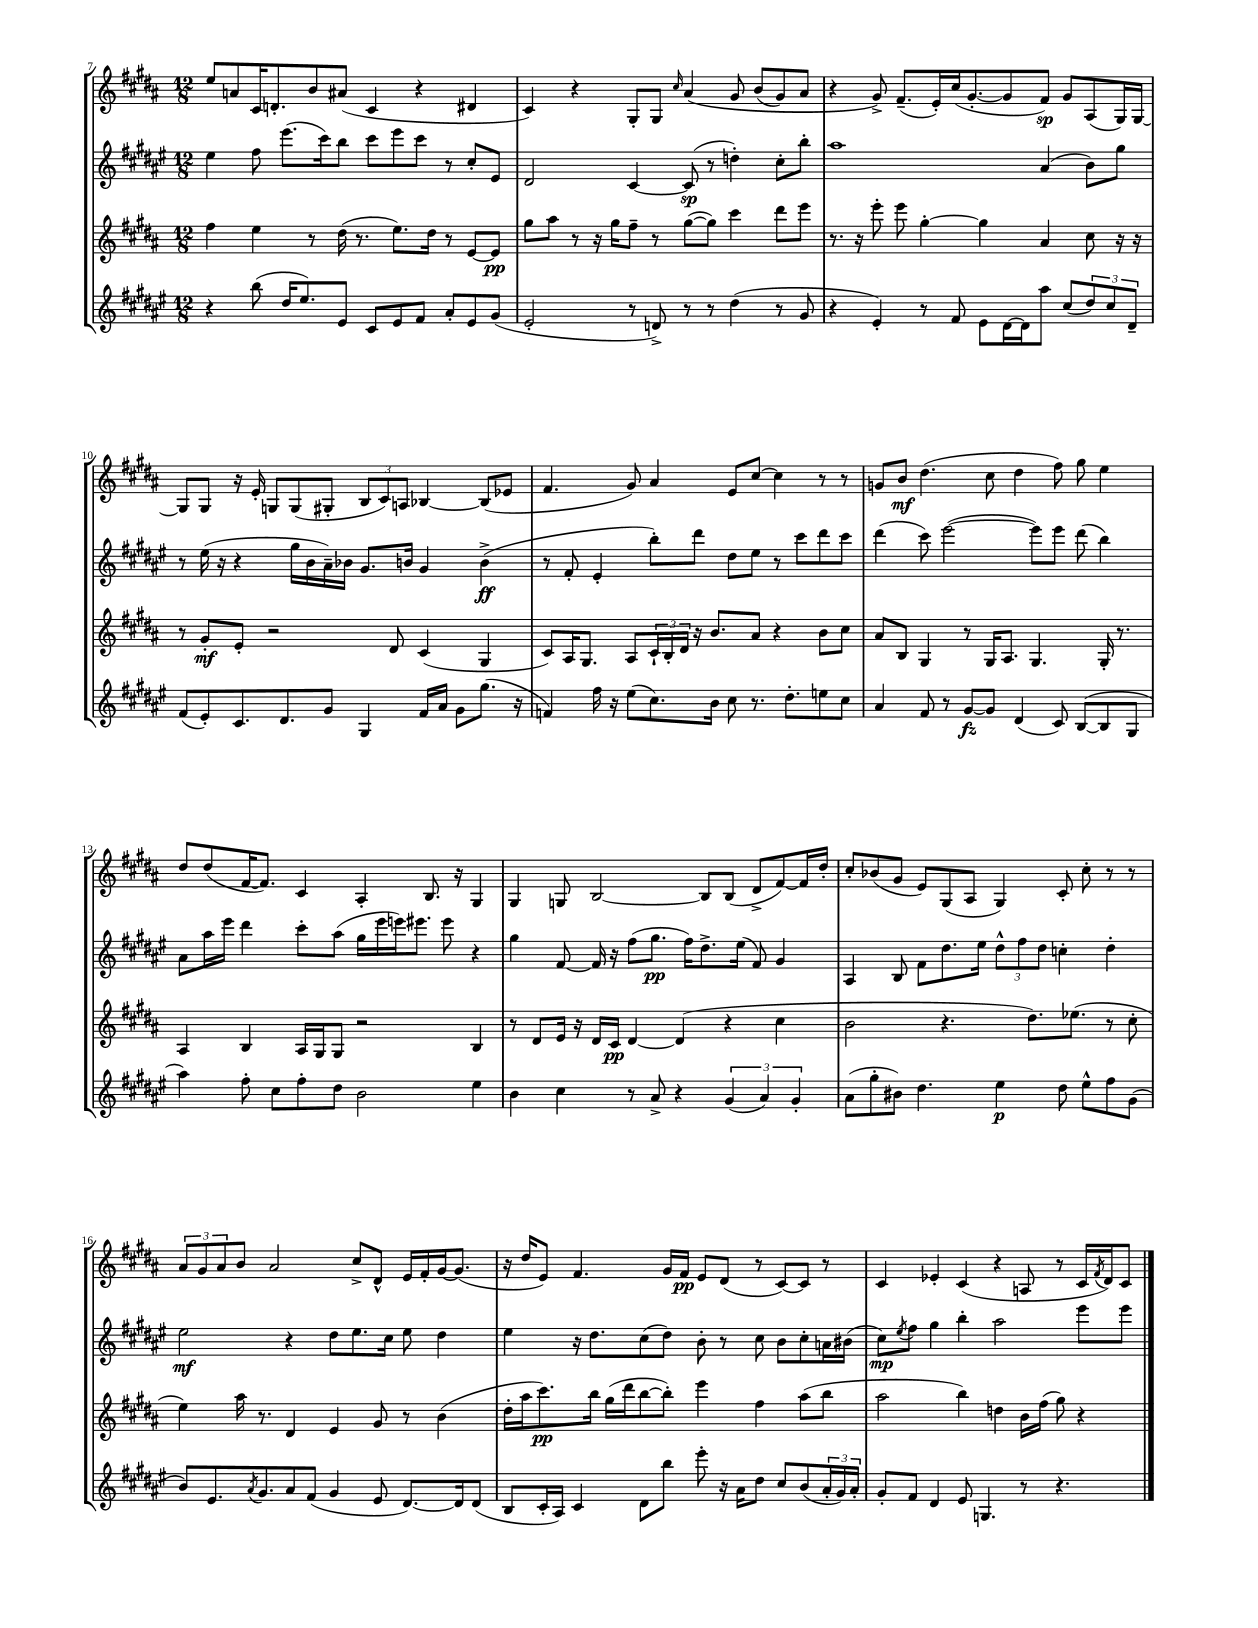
<<
\new StaffGroup <<
\new Staff = "s0" {
    \clef treble \key b \major \numericTimeSignature \time 12/8
    e''8 a'8 cis'16 d'8.-. b'8 ais'8( cis'4 r4 dis'4 |
    cis'4) r4 gis8-. gis8 \grace { cis''16 } ais'4\( gis'8 b'8( gis'8) ais'8 |
    r4 gis'8->\) fis'8.--( e'16-.) cis''16( gis'8.~-. gis'8 fis'8\sp) gis'8 ais8( gis16) gis16~ |
    gis8 gis8 r16 e'16-. g8 g8( gis8-. \tuplet 3/2 { b8 cis'8) a8 } bes4~ bes8( ees'8 |
    fis'4. gis'8) ais'4 e'8 cis''8~ cis''4 r8 r8 |
    g'8 b'8\mf dis''4.( cis''8 dis''4 fis''8) gis''8 e''4 |
    dis''8 dis''8( fis'16~ fis'8.) cis'4 ais4-. b8. r16 gis4 |
    gis4 g8 b2~ b8 b8( dis'8-> fis'8~) fis'16 dis''16-. |
    cis''8-. bes'8( gis'8 e'8) gis8( ais8 gis4) cis'8-. cis''8-. r8 r8 |
    \tuplet 3/2 { ais'8 gis'8 ais'8 } b'8 ais'2 cis''8-> dis'8-^ e'16 fis'16-. gis'16~ gis'8.( |
    r16 dis''16 e'8) fis'4. gis'16 fis'16\pp e'8 dis'8( r8 cis'8~) cis'8 r8 |
    cis'4 ees'4-. cis'4( r4 a8 r8 cis'16 \acciaccatura { fis'8 } dis'16) cis'8 \bar "|." |
}
\new Staff = "s1" {
    \clef treble \key fis \major \numericTimeSignature \time 12/8
    eis''4 fis''8 eis'''8.( cis'''16) b''8 cis'''8 eis'''8 cis'''8 r8 cis''8-. eis'8 |
    dis'2 cis'4~ cis'8\sp( r8 d''4-.) cis''8-. b''8-. |
    ais''1 ais'4( b'8) gis''8 |
    r8 eis''16( r16 r4 gis''16 b'16 ais'16--) bes'16 gis'8. b'16 gis'4 b'4->\ff( |
    r8 fis'8-. eis'4-. b''8-.) dis'''8 dis''8 eis''8 r8 cis'''8 dis'''8 cis'''8 |
    dis'''4( cis'''8) eis'''2~( eis'''8) eis'''8 dis'''8( b''4) |
    ais'8 ais''16 eis'''16 dis'''4 cis'''8-. ais''8( gis''16 eis'''16 e'''16) eis'''8. eis'''8 r4 |
    gis''4 fis'8~ fis'16 r16 fis''8( gis''8.\pp fis''16) dis''8.-> eis''16( fis'8) gis'4 |
    ais4 b8 fis'8 dis''8. eis''16 \tuplet 3/2 { dis''8-^ fis''8 dis''8 } c''4-. dis''4-. |
    eis''2\mf r4 dis''8 eis''8. cis''16 eis''8 dis''4 |
    eis''4 r16 dis''8. cis''8( dis''8) b'8-. r8 cis''8 b'8 cis''8-. a'16 bis'16( |
    cis''8\mp) \acciaccatura { eis''8 } fis''8 gis''4 b''4-. ais''2 eis'''8 eis'''8 \bar "|." |
}
\new Staff = "s2" {
    \clef treble \key b \major \numericTimeSignature \time 12/8
    fis''4 e''4 r8 dis''16( r8. e''8.) dis''16 r8 e'8~ e'8\pp |
    gis''8 ais''8 r8 r16 gis''16 fis''8-- r8 gis''8~( gis''8) cis'''4 dis'''8 e'''8 |
    r8. r16 e'''8-. e'''8 gis''4~-. gis''4 ais'4 cis''8 r16 r16 |
    r8 gis'8-.\mf e'8-. r2 dis'8 cis'4( gis4 |
    cis'8) ais16 gis8. ais8 \tuplet 3/2 { cis'16-! b16-. dis'16 } r16 b'8. ais'8 r4 b'8 cis''8 |
    ais'8 b8 gis4 r8 gis16 ais8. gis4. gis16-. r8. |
    ais4 b4 ais16 gis16 gis8 r2 b4 |
    r8 dis'8 e'16 r16 dis'16 cis'16\pp dis'4~ dis'4( r4 cis''4 |
    b'2 r4. dis''8.) ees''8.( r8 cis''8-. |
    e''4) ais''16 r8. dis'4 e'4 gis'8 r8 b'4( |
    dis''16-. ais''16 cis'''8.\pp) b''16 gis''16( dis'''16 b''8~ b''8-.) e'''4 fis''4 ais''8( b''8 |
    ais''2 b''4) d''4 b'16 fis''16( gis''8) r4 \bar "|." |
}
\new Staff = "s3" {
    \clef treble \key fis \major \numericTimeSignature \time 12/8
    r4 b''8( dis''16 eis''8.) eis'8 cis'8 eis'8 fis'8 ais'8-. eis'8 gis'8( |
    eis'2-. r8 d'8->) r8 r8 dis''4( r8 gis'8 |
    r4 eis'4-.) r8 fis'8 eis'8 dis'16~ dis'16 ais''8 cis''8( \tuplet 3/2 { dis''8) cis''8 dis'8-- } |
    fis'8( eis'8-.) cis'8. dis'8. gis'8 gis4 fis'16 ais'16 gis'8 gis''8.( r16 |
    f'4) fis''16 r16 eis''8( cis''8.) b'16 cis''8 r8. dis''8.-. e''8 cis''8 |
    ais'4 fis'8 r8 gis'8~\fz gis'8 dis'4( cis'8) b8~( b8 gis8 |
    ais''4) fis''8-. cis''8 fis''8-. dis''8 b'2 eis''4 |
    b'4 cis''4 r8 ais'8-> r4 \tuplet 3/2 { gis'4( ais'4) gis'4-. } |
    ais'8( gis''8-. bis'8) dis''4. eis''4\p dis''8 eis''8-^ fis''8 gis'8( |
    b'8) eis'8. \acciaccatura { ais'8 } gis'8. ais'8 fis'8( gis'4 eis'8 dis'8.~) dis'16 dis'8( |
    b8 cis'16-. ais16) cis'4 dis'8 b''8 eis'''8-. r16 ais'16 dis''8 cis''8 b'8( \tuplet 3/2 { ais'16-. gis'16) ais'16-. } |
    gis'8-. fis'8 dis'4 eis'8 g4. r8 r4. \bar "|." |
}
>>
>>
\layout { \context { \Score currentBarNumber = #7 } }
